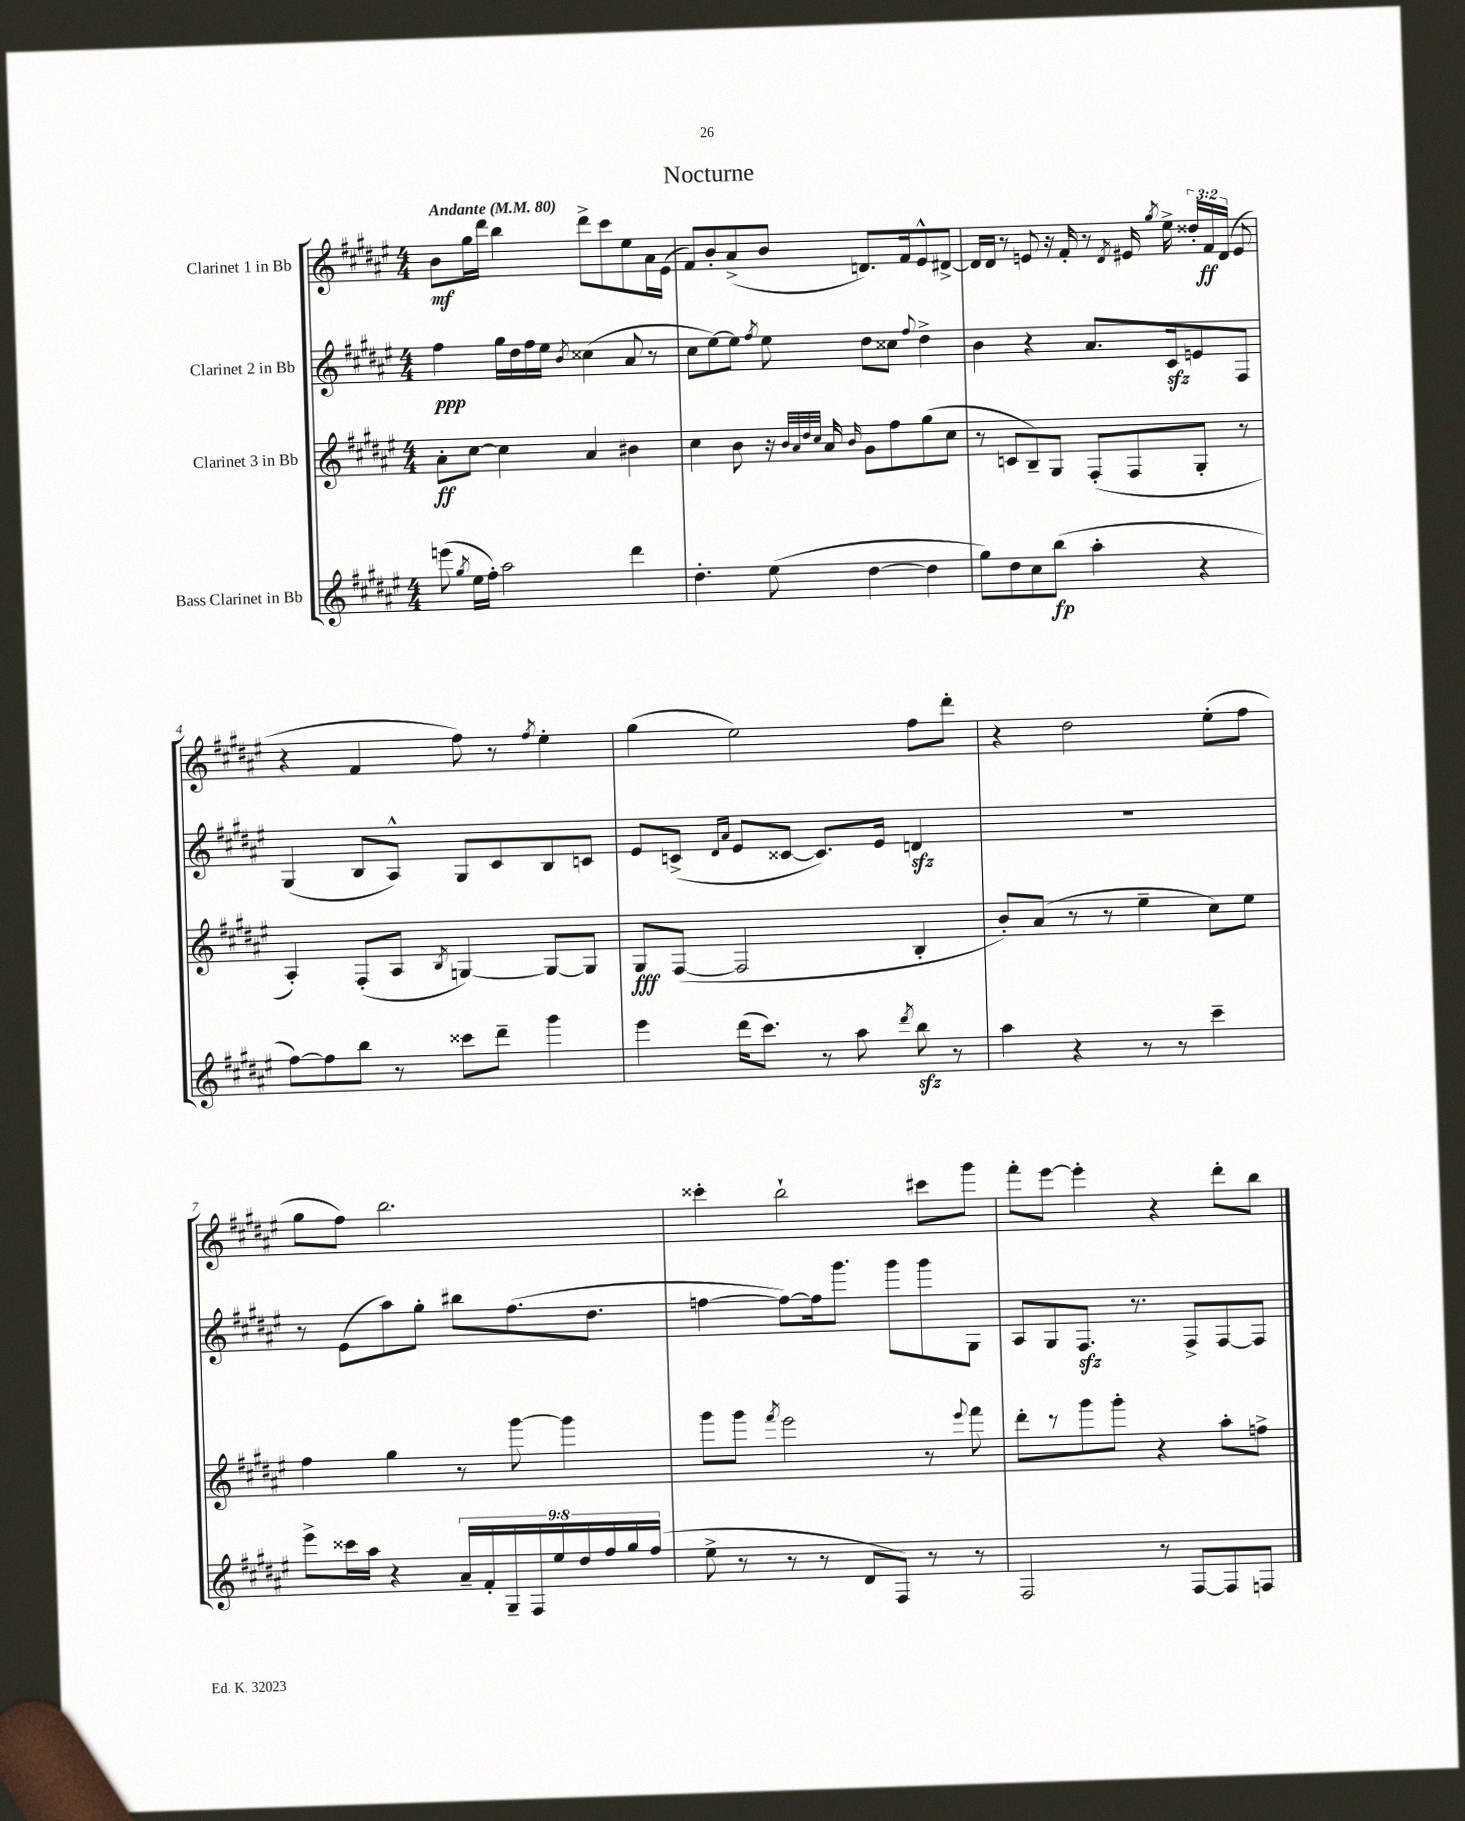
\header { title = "Nocturne" }
<<
\new StaffGroup <<
\new Staff = "s0" \with { instrumentName = "Clarinet 1 in Bb" } {
    \clef treble \key fis \major \numericTimeSignature \time 4/4 \override Staff.TupletNumber.text = #tuplet-number::calc-fraction-text \tempo "Andante" 4 = 80
    \autoBeamOff b'8[\mf gis''16 dis'''16] b''4 dis'''8[-> cis'''8 eis''8 ais'16 eis'16]( |
    fis'8[) b'8-. ais'8->( b'8] d'8.[) fis'16 eis'8-^ dis'8]~-> |
    dis'16[ dis'16] r8 e'8 r16 fis'16-. r8 \acciaccatura { dis'8 } eis'16 \acciaccatura { gis''8 } eis''16-> \tuplet 3/2 { disis''16[-. fis'16\ff dis'16]( } eis'8 |
    r4 fis'4 fis''8) r8 \acciaccatura { fis''8 } eis''4-. |
    gis''4( eis''2) fis''8[ dis'''8]-. |
    r4 dis''2 eis''8[-.( fis''8] |
    gis''8[ fis''8]) b''2. |
    cisis'''4-. b''2-! cis'''8[ gis'''8] |
    fis'''8[-. eis'''8]~ eis'''4-. r4 dis'''8[-. b''8] \bar "|." |
}
\new Staff = "s1" \with { instrumentName = "Clarinet 2 in Bb" } {
    \clef treble \key fis \major \numericTimeSignature \time 4/4
    \autoBeamOff fis''4\ppp gis''16[ dis''16 fis''16 eis''16] \acciaccatura { b'8 } cisis''4( ais'8 r8 |
    cis''8[ eis''8~) eis''8] \acciaccatura { fis''8 } eis''8 dis''8[ cisis''8] \appoggiatura { fis''8 } dis''4-> |
    b'4 r4 ais'8.[ cis'16\sfz e'8 fis8] |
    gis4( b8[ ais8]-^) gis8[ cis'8 b8 c'8] |
    eis'8[ c'8]->( \grace { dis'16[ ais'16] } eis'8[ cisis'8]~ cisis'8.[) eis'16] d'4\sfz |
    R1 |
    r8 eis'8[( ais''8) gis''8]-. bis''8[ fis''8.( dis''8.] |
    f''4~ f''8[~) f''16 gis'''8.] gis'''8[ gis'''8 gis8] |
    ais8[ gis8 fis8.]\sfz r8. fis8[-> fis8~ fis8] \bar "|." |
}
\new Staff = "s2" \with { instrumentName = "Clarinet 3 in Bb" } {
    \clef treble \key fis \major \numericTimeSignature \time 4/4
    \autoBeamOff ais'8[-.\ff cis''8]~ cis''4 ais'4 bis'4 |
    cis''4 b'8 r16 \grace { b'32[ ais'32 dis''32 cis''32] } ais'16 \grace { b'16 } gis'8[ fis''8 gis''8( cis''8] |
    r8 c'8[ b8--) gis8] fis8[-.( fis8 gis8]-. r8 |
    ais4-.) fis8[-.( ais8] \acciaccatura { b8 } g4~) g8[~ g8] |
    gis8[\fff fis8]~( fis2 b4-. |
    b'8[-.) ais'8]( r8 r8 eis''4-- cis''8[) eis''8] |
    fis''4 gis''4 r8 gis'''8~ gis'''4 |
    gis'''8[ gis'''8] \acciaccatura { fis'''8 } eis'''2 r8 \appoggiatura { eis'''8 } fis'''8 |
    dis'''8[-. r8 gis'''8 gis'''8]-. r4 ais''8[-. f''8]-> \bar "|." |
}
\new Staff = "s3" \with { instrumentName = "Bass Clarinet in Bb" } {
    \clef treble \key fis \major \numericTimeSignature \time 4/4 \override Staff.TupletNumber.text = #tuplet-number::calc-fraction-text
    \autoBeamOff e'''8( \acciaccatura { gis''8 } eis''16[ fis''16]-.) ais''2 dis'''4 |
    dis''4.-. eis''8( dis''4~ dis''4 |
    gis''8[) dis''8 cis''8 b''8]\fp( ais''4-. r4 |
    fis''8[~) fis''8 b''8] r8 cisis'''8[ dis'''8]-- gis'''4 |
    eis'''4 dis'''16[( cis'''8.]) r8 ais''8 \acciaccatura { dis'''8 } b''8\sfz r8 |
    ais''4 r4 r8 r8 cis'''4-- |
    eis'''8[-> cisis'''16 ais''16] r4 \tuplet 9/8 { ais'16[-- fis'16-. gis16-- fis16 eis''16 dis''16 fis''16 gis''16 fis''16]( } |
    eis''8-> r8 r8 r8 dis'8[ fis8]) r8 r8 |
    fis2 r8 fis8[~ fis8 f8] \bar "|." |
}
>>
>>
